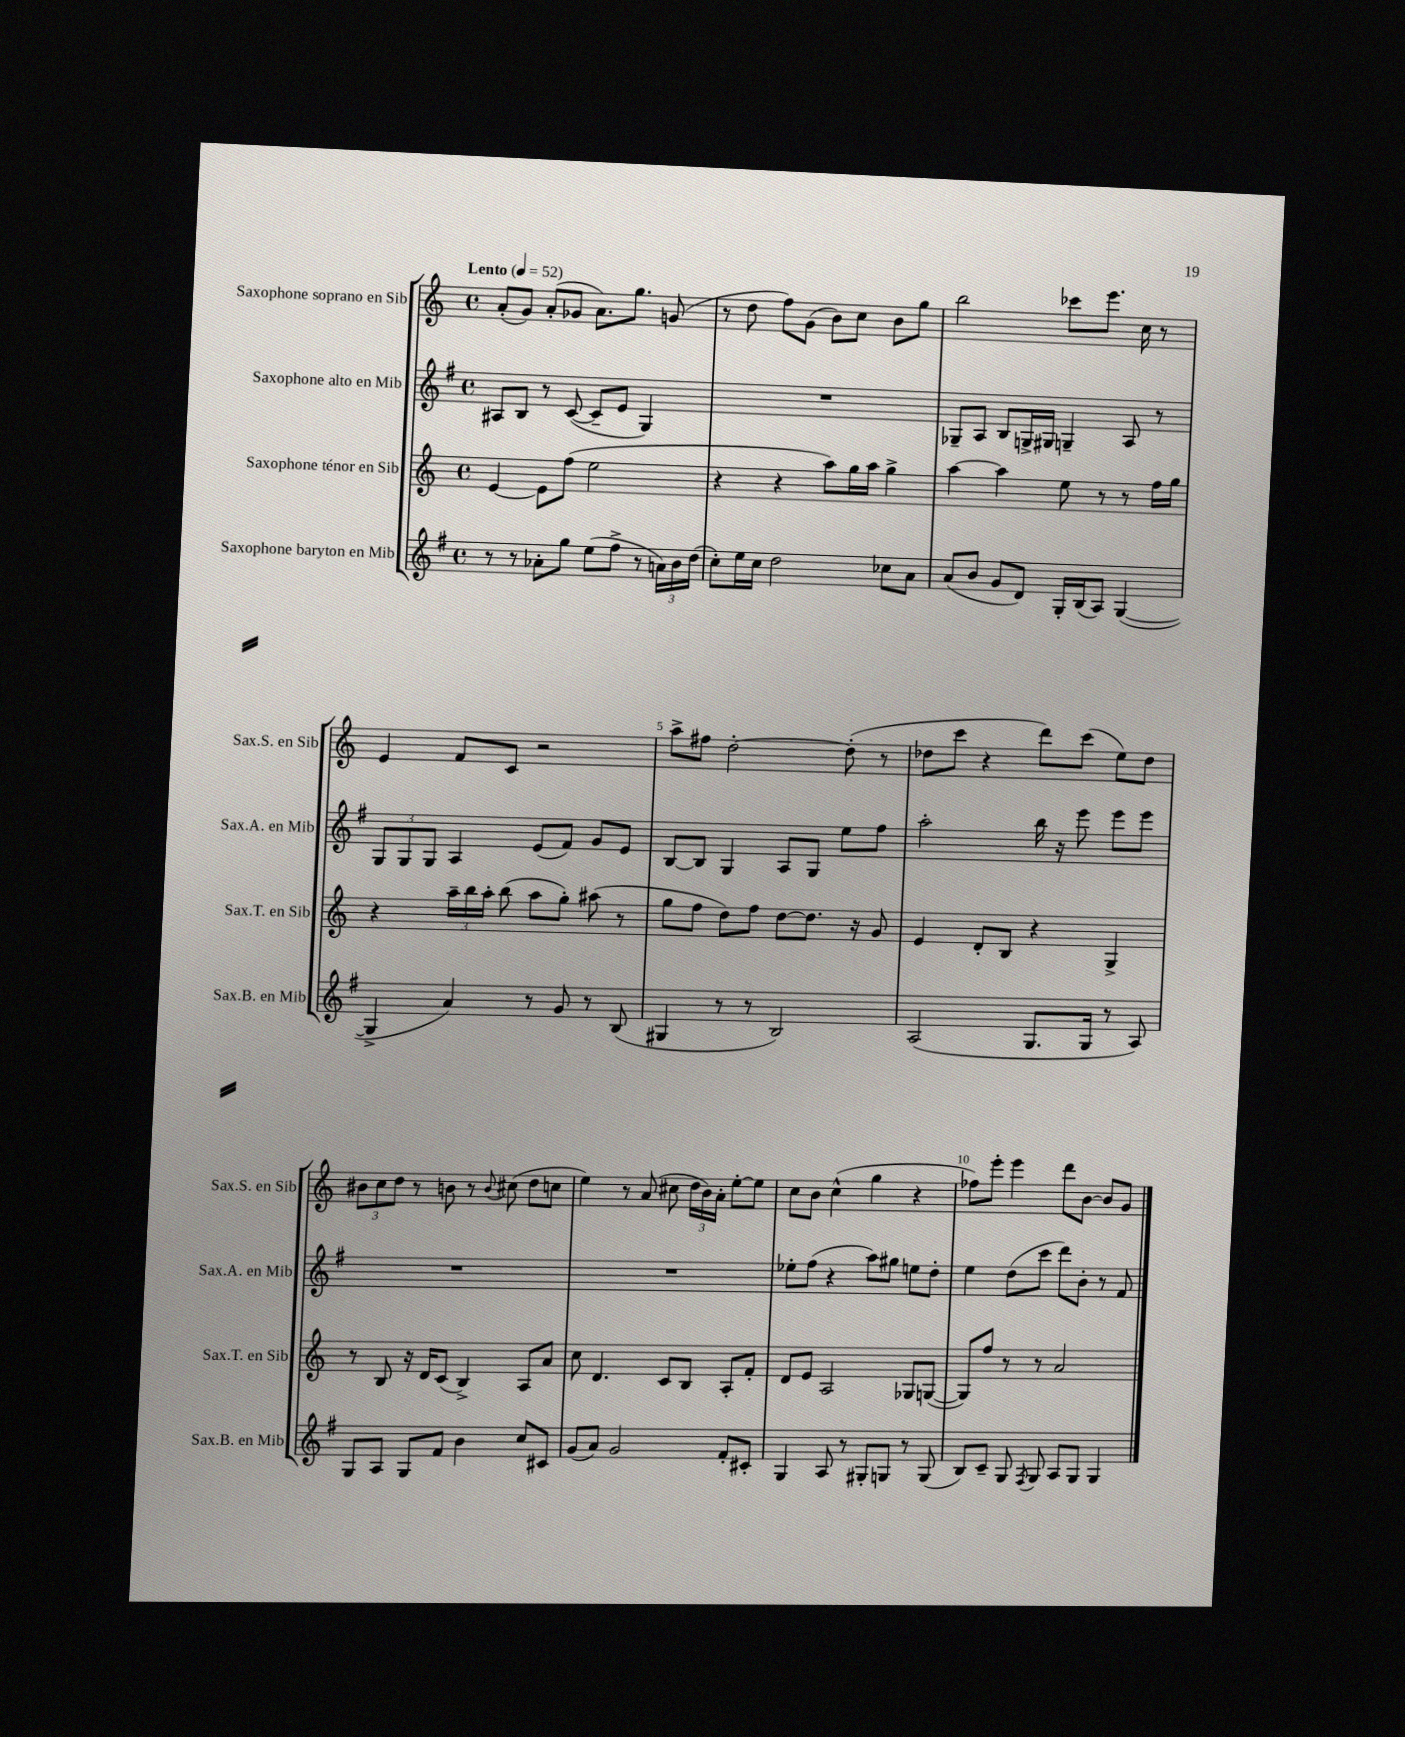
<<
\new StaffGroup <<
\new Staff = "s0" \with { instrumentName = "Saxophone soprano en Sib" shortInstrumentName = "Sax.S. en Sib" } {
    \clef treble \key c \major \defaultTimeSignature \time 4/4 \tempo "Lento" 4 = 52
    \autoBeamOff a'8[-.( g'8]) a'8[-.( ges'8] a'8.[) g''8.] g'8( |
    r8 d''8 f''8[) g'8]( b'8[) c''8] b'8[ g''8] |
    b''2 ces'''8[ e'''8.] c''16 r8 |
    e'4 f'8[ c'8] r2 |
    a''8[-> fis''8] d''2~-. d''8-.( r8 |
    des''8[ c'''8] r4 d'''8[) c'''8]( e''8[) des''8] |
    \tuplet 3/2 { bis'8[ c''8 d''8] } r8 b'8 r8 \appoggiatura { b'8 } cis''8( d''8[ c''8] |
    e''4) r8 a'8( cis''8 \tuplet 3/2 { d''16[ b'16) a'16]-. } e''8[~-. e''8] |
    c''8[ b'8] c''4-^( g''4 r4 |
    fes''8[) e'''8]-. e'''4 d'''8[ b'8]~ b'8[ g'8] \bar "|." |
}
\new Staff = "s1" \with { instrumentName = "Saxophone alto en Mib" shortInstrumentName = "Sax.A. en Mib" } {
    \clef treble \key g \major \defaultTimeSignature \time 4/4
    \autoBeamOff ais8[ b8] r8 c'8~( c'8[-- e'8] g4) |
    R1 |
    ges8[-- a8] b8[ g16-> gis16] g4-- a8 r8 |
    \tuplet 3/2 { g8[ g8 g8] } a4 e'8[( fis'8]) g'8[ e'8] |
    b8[~ b8] g4 a8[ g8] e''8[ fis''8] |
    a''2-. b''16 r16 e'''8 e'''8[ e'''8] |
    R1 |
    R1 |
    ees''8[-. fis''8]( r4 a''8[) gis''8] e''8[ d''8]-. |
    e''4 d''8[( c'''8] d'''8[) b'8]-. r8 fis'8 \bar "|." |
}
\new Staff = "s2" \with { instrumentName = "Saxophone ténor en Sib" shortInstrumentName = "Sax.T. en Sib" } {
    \clef treble \key c \major \defaultTimeSignature \time 4/4
    \autoBeamOff e'4~ e'8[ f''8]( e''2 |
    r4 r4 a''8[) g''16 a''16] g''4-> |
    a''4~ a''4 e''8 r8 r8 f''16[ g''16] |
    r4 \tuplet 3/2 { a''16[-- b''16 a''16]-. } b''8( a''8[ g''8]-.) ais''8( r8 |
    g''8[ f''8] d''8[) f''8] d''8[~ d''8.] r16 g'8 |
    e'4 d'8[-. b8] r4 g4-> |
    r8 b8 r16 d'16[ c'8]( b4->) a8[ a'8] |
    c''8 d'4. c'8[ b8] a8[-. f'8]-. |
    d'8[ e'8] a2 ges8[ g8]~( |
    g8[) f''8] r8 r8 a'2 \bar "|." |
}
\new Staff = "s3" \with { instrumentName = "Saxophone baryton en Mib" shortInstrumentName = "Sax.B. en Mib" } {
    \clef treble \key g \major \defaultTimeSignature \time 4/4
    \autoBeamOff r8 r8 aes'8[-. g''8] e''8[( fis''8]-> r8 \tuplet 3/2 { a'16[) b'16 d''16]( } |
    c''8[-.) e''16 c''16] d''2 ces''8[ a'8] |
    a'8[( b'8] g'8[ d'8]) g16[-. b16( a8]) g4~( |
    g4-> a'4) r8 g'8 r8 b8( |
    gis4 r8 r8 b2) |
    a2( g8.[ g16] r8 a8) |
    g8[ a8] g8[ fis'8] b'4 c''8[ cis'8] |
    g'8[( a'8]) g'2 fis'8[-. cis'8]-. |
    g4 a8 r8 gis8[-. g8] r8 g8( |
    b8[) c'8]-- g8 \acciaccatura { fis8 } g8 a8[ g8] g4 \bar "|." |
}
>>
>>
\layout { \context { \Score \override BarNumber.break-visibility = ##(#f #t #t) barNumberVisibility = #(every-nth-bar-number-visible 5) } }
